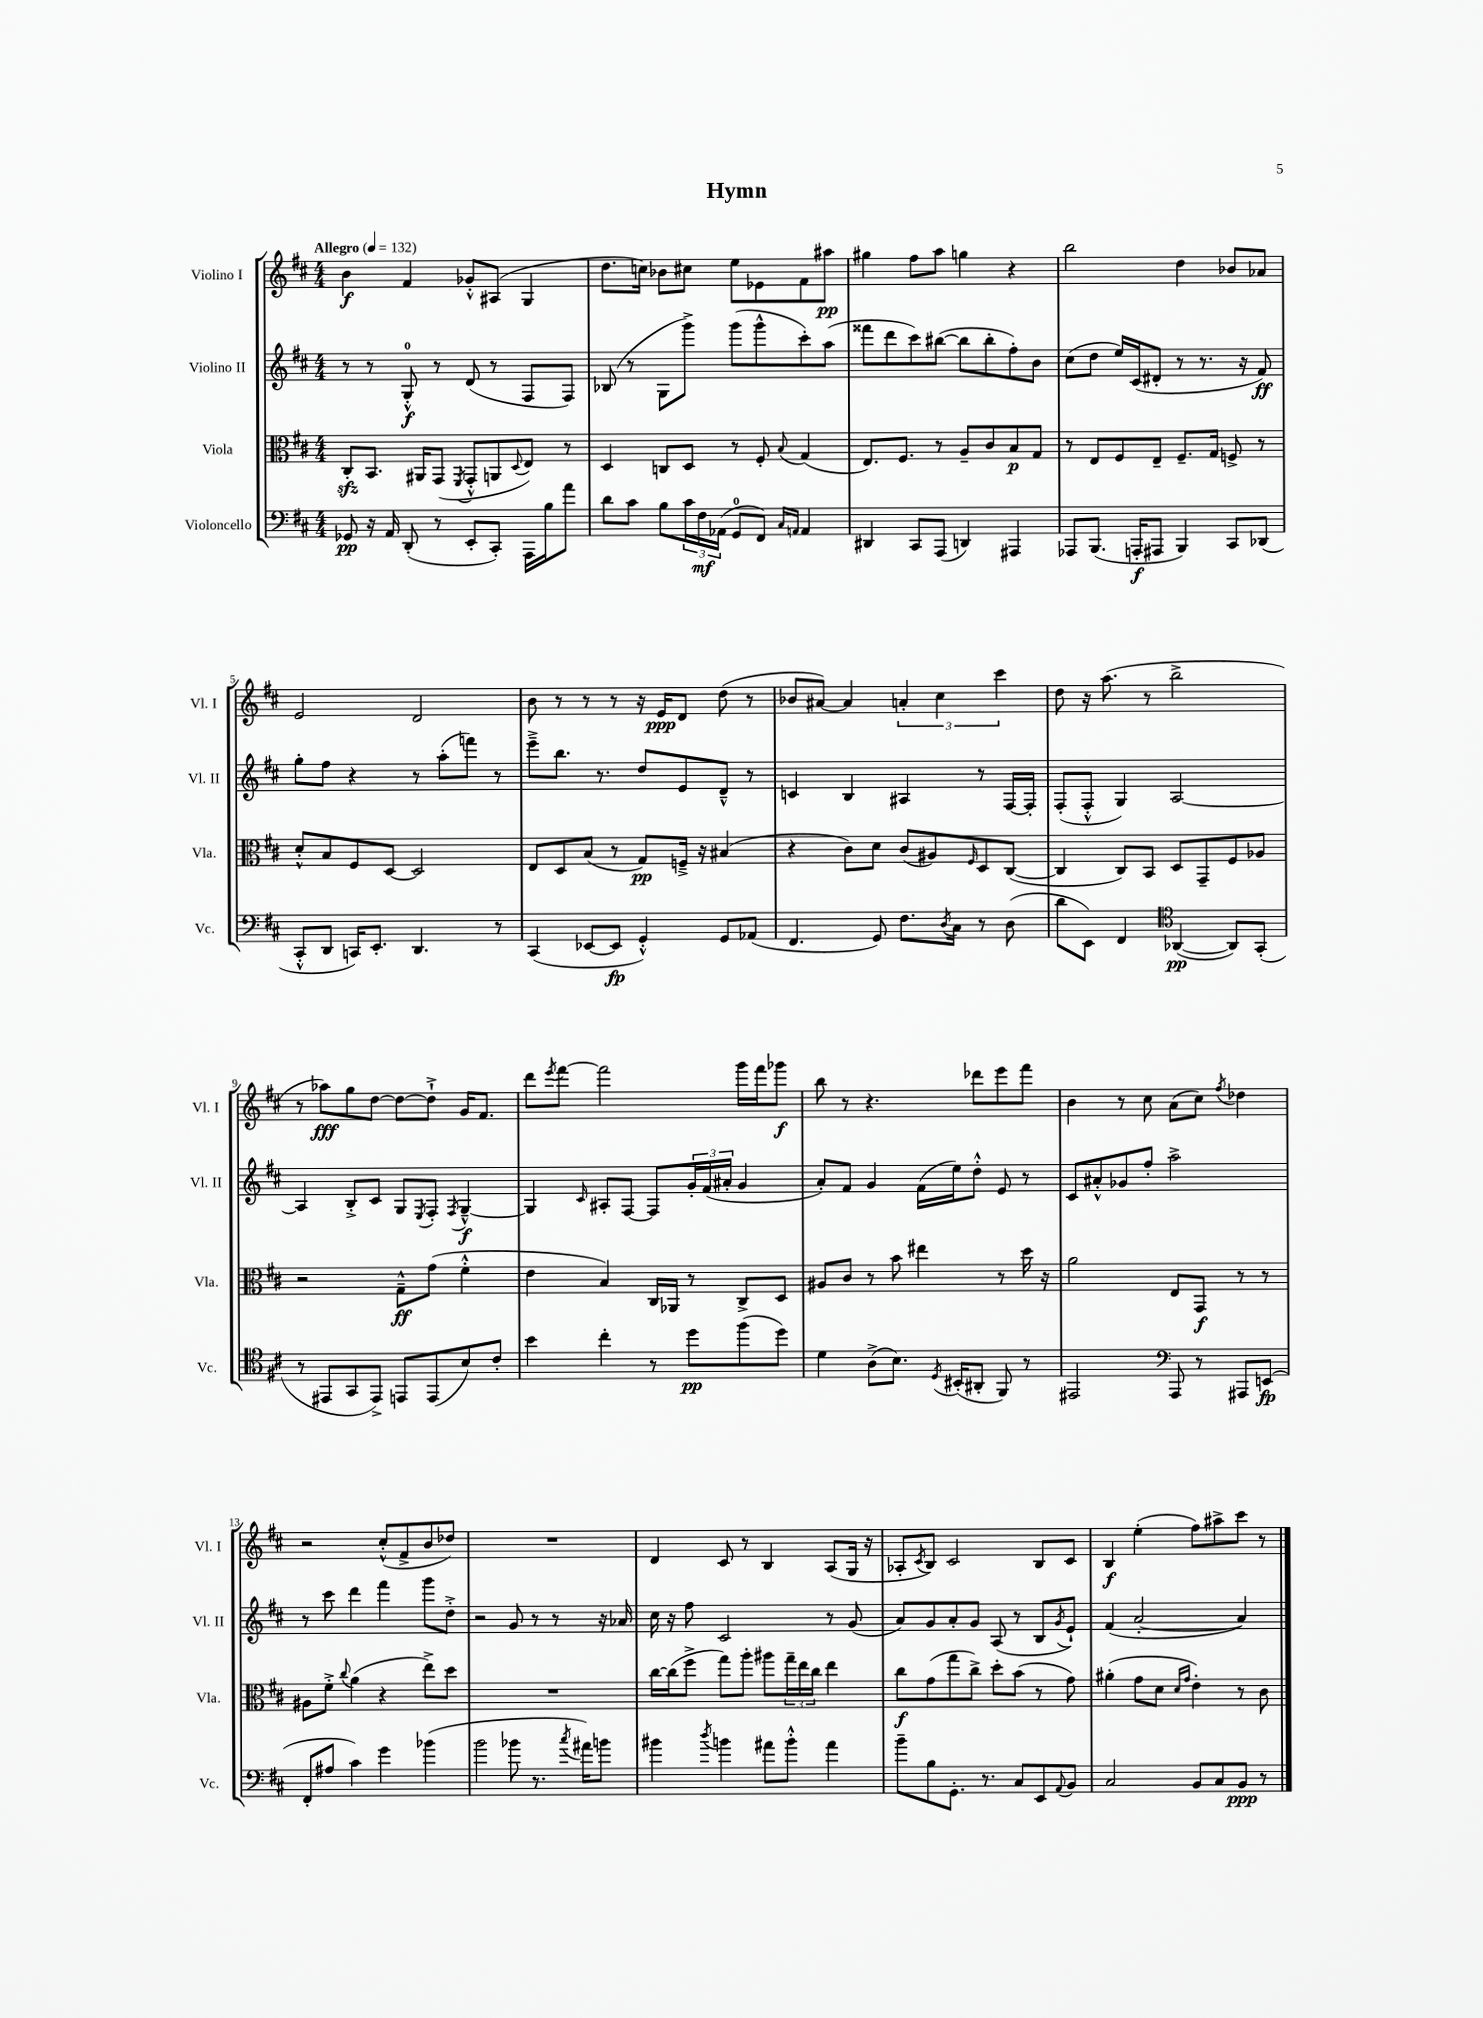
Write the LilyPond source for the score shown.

\header { title = "Hymn" }
<<
\new StaffGroup <<
\new Staff = "s0" \with { instrumentName = "Violino I" shortInstrumentName = "Vl. I" } {
    \clef treble \key d \major \numericTimeSignature \time 4/4 \tempo "Allegro" 4 = 132
    b'4\f fis'4 ges'8-.-^ ais8( g4 |
    d''8. c''16) bes'8 cis''8 e''8 ees'8 fis'8 ais''8\pp |
    gis''4 fis''8 a''8 g''4 r4 |
    b''2 d''4 bes'8 aes'8 |
    e'2 d'2 |
    b'8 r8 r8 r8 r16 e'16\ppp d'8 d''8( r8 |
    bes'8 ais'8~) ais'4 \tuplet 3/2 { a'4-. cis''4 cis'''4 } |
    d''8 r16 a''8.( r8 b''2-> |
    r8 aes''8\fff) g''8 d''8~ d''8~ d''8-!-> g'16 fis'8. |
    d'''8 \acciaccatura { e'''8 } fis'''8~ fis'''2 g'''16 fis'''16 ges'''8\f |
    b''8 r8 r4. des'''8 e'''8 fis'''8 |
    b'4 r8 cis''8 a'8( cis''8) \acciaccatura { fis''8 } des''4 |
    r2 cis''8-.-^( fis'8-> b'8 des''8) |
    R1 |
    d'4 cis'8 r8 b4 a8( g16 r16 |
    aes8-. \acciaccatura { cis'8 } b8) cis'2 b8 cis'8 |
    b4\f e''4-.( fis''8) ais''8-> cis'''8 r8 \bar "|." |
}
\new Staff = "s1" \with { instrumentName = "Violino II" shortInstrumentName = "Vl. II" } {
    \clef treble \key d \major \numericTimeSignature \time 4/4
    r8 r8 g8-0-.-^\f r8 d'8( r8 fis8 fis8) |
    bes8( r8 g8 g'''8->) g'''8( g'''8-^ cis'''8-.) a''8( |
    fisis'''8 d'''8 cis'''8) bis''8~( bis''8 bis''8-. fis''8-.) b'8 |
    cis''8( d''8 e''16) cis'16( dis'8-. r8 r8. r16 fis'8\ff) |
    g''8-. fis''8 r4 r8 a''8-.( f'''8) r8 |
    e'''8---> b''8. r8. d''8 e'8 d'8---^ r8 |
    c'4 b4 ais4 r8 fis16~ fis16-. |
    fis8-.( fis8-.-^ g4) a2~ |
    a4 b8-.-> cis'8 g8 \acciaccatura { e8 } fis8-. \acciaccatura { fis8 } g4~---^\f |
    g4 \grace { cis'16 } ais8-. fis8~ fis8 \tuplet 3/2 { g'16-. fis'16( ais'16-. } g'4 |
    a'8-.) fis'8 g'4 fis'16( e''16) d''8-.-^ e'8 r8 |
    cis'8 ais'8-.-^ ges'8 fis''8-. a''2-> |
    r8 cis'''8 d'''4 fis'''4 g'''8 d''8-.-> |
    r2 g'8 r8 r8 r16 aes'16 |
    cis''16 r16 fis''8 cis'2 r8 g'8( |
    a'8) g'8 a'8-. g'8 a8( r8 b8 \acciaccatura { g'8 } e'8-!) |
    fis'4( a'2~-. a'4) \bar "|." |
}
\new Staff = "s2" \with { instrumentName = "Viola" shortInstrumentName = "Vla." } {
    \clef alto \key d \major \numericTimeSignature \time 4/4
    cis8-.\sfz b,8. ais,16 g,8( \acciaccatura { fis,8 } g,8-.-^ a,8 \appoggiatura { d8 } e8) r8 |
    d4 c8 d8 r8 fis8-. \appoggiatura { b8 } g4( |
    e8.) fis8. r8 a8-- cis'8 b8\p g8 |
    r8 e8 fis8 e8-- fis8.-- g16 f8-> r8 |
    d'8-.-^ b8 fis8 d8~ d2 |
    e8 d8 b8( r8 g8\pp) f16---> r16 bis4( |
    r4 cis'8) d'8 cis'8( ais8) \grace { fis16 } d8 cis8~( |
    cis4 cis8) b,8 d8 g,8-- fis8 aes8 |
    r2 g8---^\ff g'8( fis'4-.-^ |
    e'4 b4) cis16 aes,16 r8 cis8-> d8 |
    ais8 cis'8 r8 b'8 eis''4 r8 d''16 r16 |
    a'2 e8 g,8\f r8 r8 |
    ais8 fis'8-.-> \appoggiatura { cis''8 } a'4( r4 e''8->) d''8 |
    R1 |
    cis''16~ cis''16( fis''8-> g''8) a''8-. ais''8 \tuplet 3/2 { g''16-- e''16 cis''16 } e''4 |
    cis''8\f g'8( g''8 cis''8->) d''8-. b'8( r8 g'8) |
    ais'4-.( g'8 d'8 \grace { d'16 g'16 } e'4-.) r8 cis'8 \bar "|." |
}
\new Staff = "s3" \with { instrumentName = "Violoncello" shortInstrumentName = "Vc." } {
    \clef bass \key d \major \numericTimeSignature \time 4/4
    ges,8\pp r16 a,16 d,8-.( r8 e,8-. cis,8-.) a,,16 b16 a'8 |
    d'8 cis'8 b8 \tuplet 3/2 { cis'16 fis16\mf aes,16( } g,8-0 fis,8) \grace { cis16 a,16 } a,4 |
    dis,4 cis,8 a,,8( d,4) ais,,4 |
    aes,,8 b,,8.( a,,16-.\f ais,,8 b,,4) cis,8 des,8( |
    cis,8-.-^ d,8 c,16) e,8.-. d,4. r8 |
    cis,4( ees,8~ ees,8\fp g,4-.-^) g,8 aes,8( |
    fis,4. g,8) fis8. \acciaccatura { d8 } cis16 r8 d8( |
    d'8 e,8) fis,4 \clef tenor aes,4~\pp( aes,8) g,8-.( |
    r8 eis,8 g,8 eis,8->) e,8 e,8( b8) cis'8-. |
    b'4 cis''4-. r8 d''8\pp fis''8( d''8) |
    d'4 a8->( b8.) \acciaccatura { d8 } bis,16-.( ais,8-. fis,8) r8 |
    eis,2 \clef bass a,,8 r8 ais,,8 e,8\fp( |
    fis,8-. ais8 cis'4) g'4 bes'4( |
    b'2 bes'8 r8. \acciaccatura { cis''8 } ais'16) b'8 |
    bis'4 \acciaccatura { d''8 } b'4 ais'8 b'8-.-^ ais'4 |
    b'8-- b8 g,8.-. r8. cis8 e,8 \appoggiatura { a,8 } b,8 |
    cis2 b,8 cis8 b,8\ppp r8 \bar "|." |
}
>>
>>
